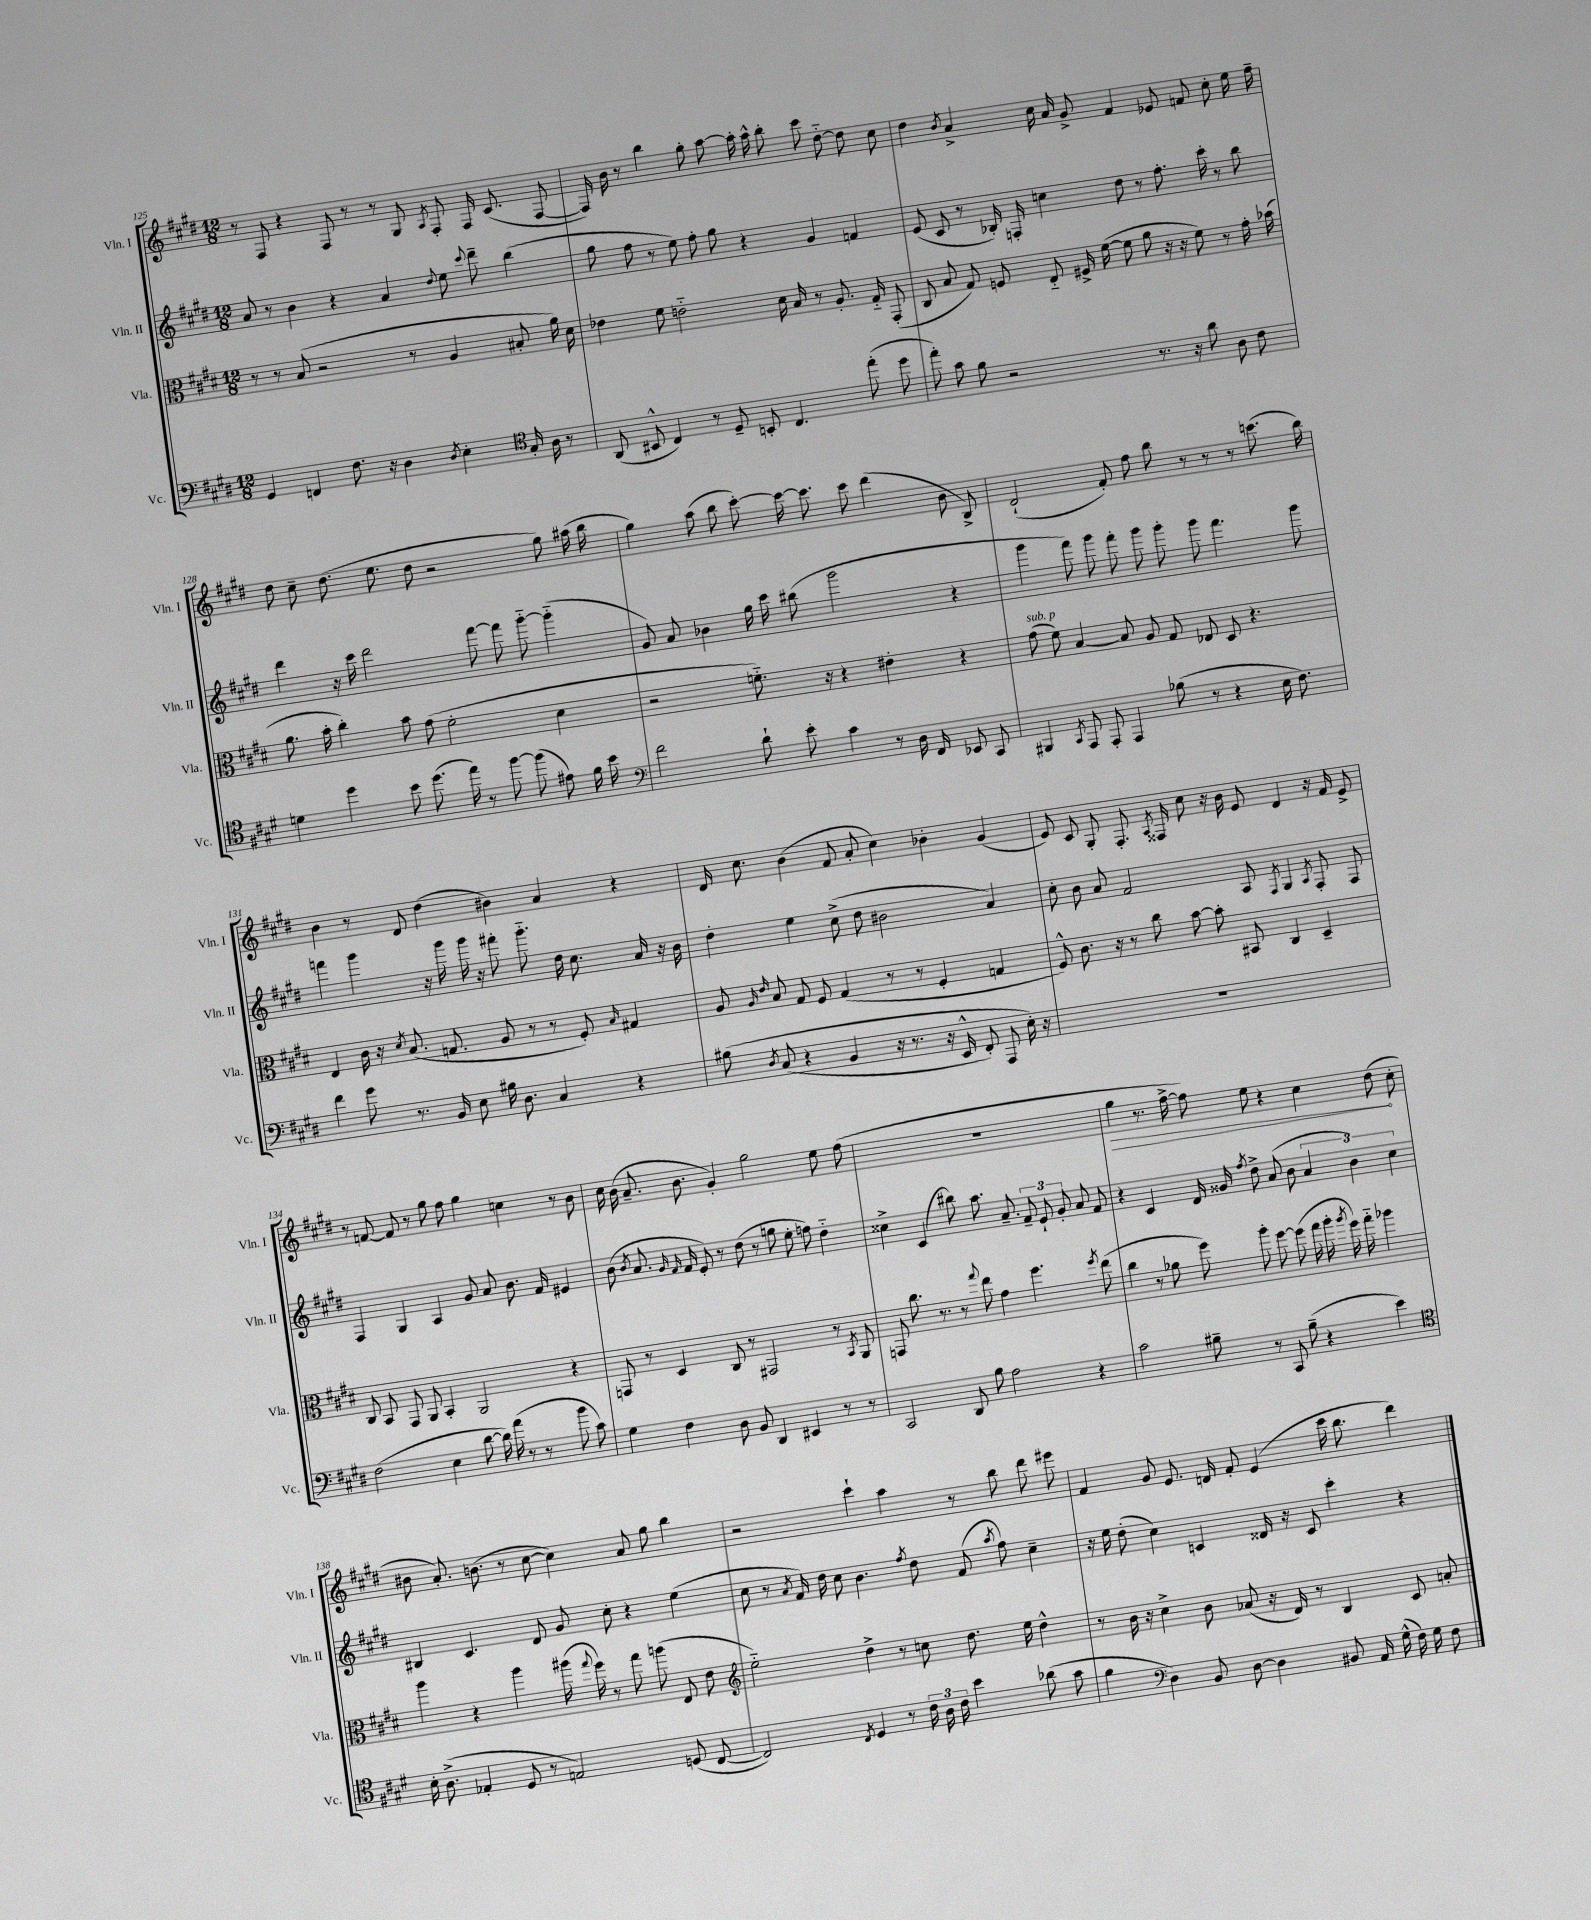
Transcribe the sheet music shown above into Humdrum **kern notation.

**kern	**kern	**kern	**kern
*staff4	*staff3	*staff2	*staff1
*clefF4	*clefC3	*clefG2	*clefG2
*k[f#c#g#d#]	*k[f#c#g#d#]	*k[f#c#g#d#]	*k[f#c#g#d#]
*M12/8	*M12/8	*M12/8	*M12/8
4GG#	8r	8a	8r
.	8r	8r	8F#
4FF	(8B	4b	4r
.	2r	.	.
8.F#	.	4r	8F#
.	.	.	8r
16r	.	.	.
4D#	.	4a	8r
.	8r	.	8G#
8qD#	.	8qqdd#	8qA
4E'	4A	8ee	8F#'
.	.	8qqccc#	.
.	.	8ddd#~	16F#
.	.	.	(8.c#
*clefC4	*	*	*
16G#'	8B#'	(4bb	.
16A	.	.	.
8r	16a)	.	[8F#
.	16d#	.	.
=	=	=	=
(8AA	4e-	8gg#	16F#])
.	.	.	16b
8BB#^^	.	8ff#	8r
4C#)	8f#	8r	4bb
.	2e'~	8ee)	.
8r	.	8ff#'	8gg#'
8D#~	.	8gg#	[8aa
8BB'	.	4r	16aa']
.	.	.	16aa^^
4.C#	16d#	.	8bb'
.	16B	.	.
.	8r	4g#	8ccc#
.	8.A'	.	[8dd#'~
(8ee'	.	4f	8dd#]
.	16G#'~	.	.
8dd#	(8GG#'	.	8cc#
=	=	=	=
8ee')	8C#	(8e	4dd#
8g#	8B	8c#	.
.	.	.	8qb
8f#	8G#)	8r	4a^
2r	8F	16B-')	.
.	.	16F'	.
.	8E'~	4cc	16cc#
.	.	.	16a
.	16F#^	.	8g#^
.	([16f#	.	.
.	8f#]	8dd#	4f#
8.r	8a	8r	.
.	16r	8.ff#'	8e-
16r	16r	.	.
8a	8f#)	.	8f
.	.	16ccc#'	.
8A	8r	8r	8cc#'
8c#	16g#'	8bb	16ee
.	(16b-	.	16ff#~
=	=	=	=
4d	8.a	4ddd#	8dd#
.	.	.	8cc#~
.	16b'	.	.
4dd#	4cc#')	16r	(8.dd#
.	.	16ccc#	.
.	.	2ddd#	.
.	.	.	8.ee
8b	8b	.	.
(8.dd#	(8g#	.	8dd#
.	2f#'	.	2r
16ee)	.	.	.
8r	.	[8fff#	.
[8ff#	.	8fff#]	.
(8ff#]	.	[8ggg#'~	.
8e#)	4d#	(4ggg#'~]	8gg#)
16f#	.	.	(16aa#
16b	.	.	16bb
=	=	=	=
*clefF4	*	*	*
2f#	2r	8g#)	4gg#)
.	.	8a	.
.	.	4b-	(8aa
.	.	.	8bb
8d#`	8.f'~)	16gg#	[8ccc#')
.	.	16ccc#	.
8e'	.	(8bb#	16ccc#_
.	16r	.	8.ccc#]
4c#	4r	2ggg#	.
.	.	.	8ccc#
8r	4e#'	.	(4ddd#
16D#	.	.	.
16FF#	.	.	.
8EE-	4r	4r	8b
8CC#	.	.	8B^)
=	=	=	=
4BBB#	(8g#	4ggg#	(2d#`
.	8f#)	.	.
8qCC#	.	.	.
8AAA	[4B	8fff#)	.
8AAA'	.	8ggg#	.
4AAA	8B]	8fff#'	8f#')
.	8A	8ggg#	8ff#
(8B-	8G#	8ggg#'	8bb
8r	8E-	8ggg#	8r
4r	8D#	4.fff#	8r
.	4.r	.	8r
16E	.	.	(8.ccc
8.F#)	.	.	.
.	.	8ggg#	.
.	.	.	16bb)
=	=	=	=
4f#	4E	4fff	4b
8g#	16c#	4ggg#	8r
.	16r	.	.
.	8qd#	.	.
8.r	(8.B	.	8d#
.	.	16r	(4dd#
16BB	8.G	16ggg#	.
8E	.	16ggg#	.
.	.	16r	.
16B#	8A	8fff#'	4b#)
8.D#	.	.	.
.	8r	8.ggg#'~	.
4C#	8r	.	4a
.	.	16dd#	.
.	8F#')	8.cc#	.
.	16qqB	.	.
4r	4G#	.	4r
.	.	16a	.
.	.	16r	.
.	.	16b	.
=	=	=	=
&(8B#	8A	4dd#'	16d#
.	.	.	8.cc#
.	16qqA	.	.
8qD#	16qqe	.	.
(8C#	8B	.	.
4r	8G#	4ee	(4b
.	8F#	.	.
4BB	(4G#	(8cc#^	8f#
.	.	8dd#	8a'
16r	8r	2b#	4cc#)
8.r	.	.	.
.	8r	.	.
16r	4F#'	.	4b-'
16EE^^	.	.	.
8FF#')	.	.	.
8AAA	4G	4a)	(4g#
16E'&)	.	.	.
16r	.	.	.
=	=	=	=
1.r	8F#^^)	8cc#'	8e)
.	8.c#	8b	8c#
.	.	8a	8G#'
.	16r	.	.
.	8r	2f#	8.F#'
.	8cc#	.	.
.	.	.	8qA
.	.	.	16F##
.	[8b	.	8cc#
.	8b']	.	16r
.	.	.	16b
.	8BB#	8A	8e
.	.	8qF#	.
.	4C#	4G#	4d#
.	.	8qA	.
.	4D#~	8F#'	16r
.	.	.	16f#
.	.	8F#	8e^
=	=	=	=
(2F#	8C#	4F#	8r
.	8BB	.	[8f
.	8GG#	4G#	8f]
.	8AA	.	8r
4E	4BB'	4A	8gg#
.	.	.	8ff#
[8d#	2AA	8g#	4gg#
16d#])	.	8a	.
(16a	.	.	.
8r	.	8.b	4cc
8r	.	.	.
.	.	16f#	.
8b	4r	4e#	8r
8c#)	.	.	8b
=	=	=	=
4G#	8GG	(8b	16cc#
.	.	.	(16b
.	.	8qb	.
.	8r	8.a	8.a~
4F#	4D#	.	.
.	.	16qqg#	.
.	.	16qqf#	.
.	.	16f#	8.b
.	.	8e')	.
8D#	8C#	8r	4g#')
8BB	8r	(8dd#	.
4DD#	2GG#	8r	2gg#
.	.	8gg	.
4EE#	.	8ee'	.
.	.	8ff)	.
8r	8r	4dd#'~	8ee
.	8qBB	.	.
8r	8AA	.	(8ff#
=	=	=	=
2CC#	8GG	4cc##^	1.r
.	8.cc#	.	.
.	.	(4c#	.
.	8.r	.	.
8DD#	8r	8bb#)	.
.	8qqgg#	.	.
8B	8ee	8.aa	.
2A	4g#	.	.
.	.	8.a~	.
.	4.ff#	12f#~	.
.	.	12e`	.
.	.	12g#'	.
4r	.	8a	.
.	8qff#	.	.
.	(8ee	8f#	.
=	=	=	=
2c#	4cc#	4r	4gg#
.	8r	4c#	8.r
.	8a-	.	.
.	.	.	[16ff#^
8B#~	8ff#)	16d#	8ff#])
.	.	16g##	.
.	.	8qff#	.
8r	8aa'	8dd#^	8ee
8CC#	[8ff#	(8a	4r
(8B#~	(8ff#]	8b	.
4r	16gg#	6a	4cc#
.	16aa'	.	.
.	8qaa	.	.
.	16ff#)	.	.
.	.	6b)	.
.	16gg#'~	.	.
4e)	4aa-	.	(8dd#
.	.	6cc#	.
.	.	.	8cc#'
=	=	=	=
*clefC4	*	*	*
16B'	4aa	4B#	8b#
(8.A^	.	.	.
.	.	.	8.a')
4E-'	4r	4.c#	.
.	.	.	(8.b
8D#	4aa	.	8r
8r	.	8d#	[8cc#
2E)	(16aa#	8g#	4cc#])
.	8qqgg#	.	.
.	16ff#)	.	.
.	8r	8cc#'	.
.	8gg#	4r	8a
.	(8aa	.	8gg#
(8D	8E	(4ee	4bb
[8C#	8e	.	.
=	=	=	=
*	*clefG2	*	*
2C#])	2ee'~)	8cc#	2r
.	.	8r	.
.	.	8qa	.
.	.	16f#)	.
.	.	16dd#	.
.	.	8cc#	.
8qC#	.	.	.
4D#	4dd#^	4.b	4ccc#`
8r	8r	.	4aa
.	.	8qff#	.
24c#	8cc	8dd#	.
24A	.	.	.
24c#	.	.	.
4b	8.dd#	(8f#	8r
.	.	8qaa	.
.	.	8ff#)	8bb
.	16ee	.	.
(8a-	4dd#^^	4cc#~	8ddd#
8g#	.	.	8eee#
=	=	=	=
4f#	8r	16r	4f#
.	.	16ee	.
.	16b	(8dd#'	.
.	16r	.	.
*clefF4	*	*	*
4D#)	4cc#^	4cc#)	8g#
.	.	.	8.e
8BB	8b	4c	.
.	.	.	16d
[8D#	(8a-	.	8f#'
4D#]	16r	16d##	(4e
.	16d#)	16r	.
.	8r	8c	.
8BB#	4B	4ccc#'	16ccc#
.	.	.	8.bb
16AA	.	.	.
(16G#^^	.	.	.
16F#)	8c#	4r	4ddd#)
16G#	.	.	.
8F#	8a'	.	.
==	==	==	==
*-	*-	*-	*-
